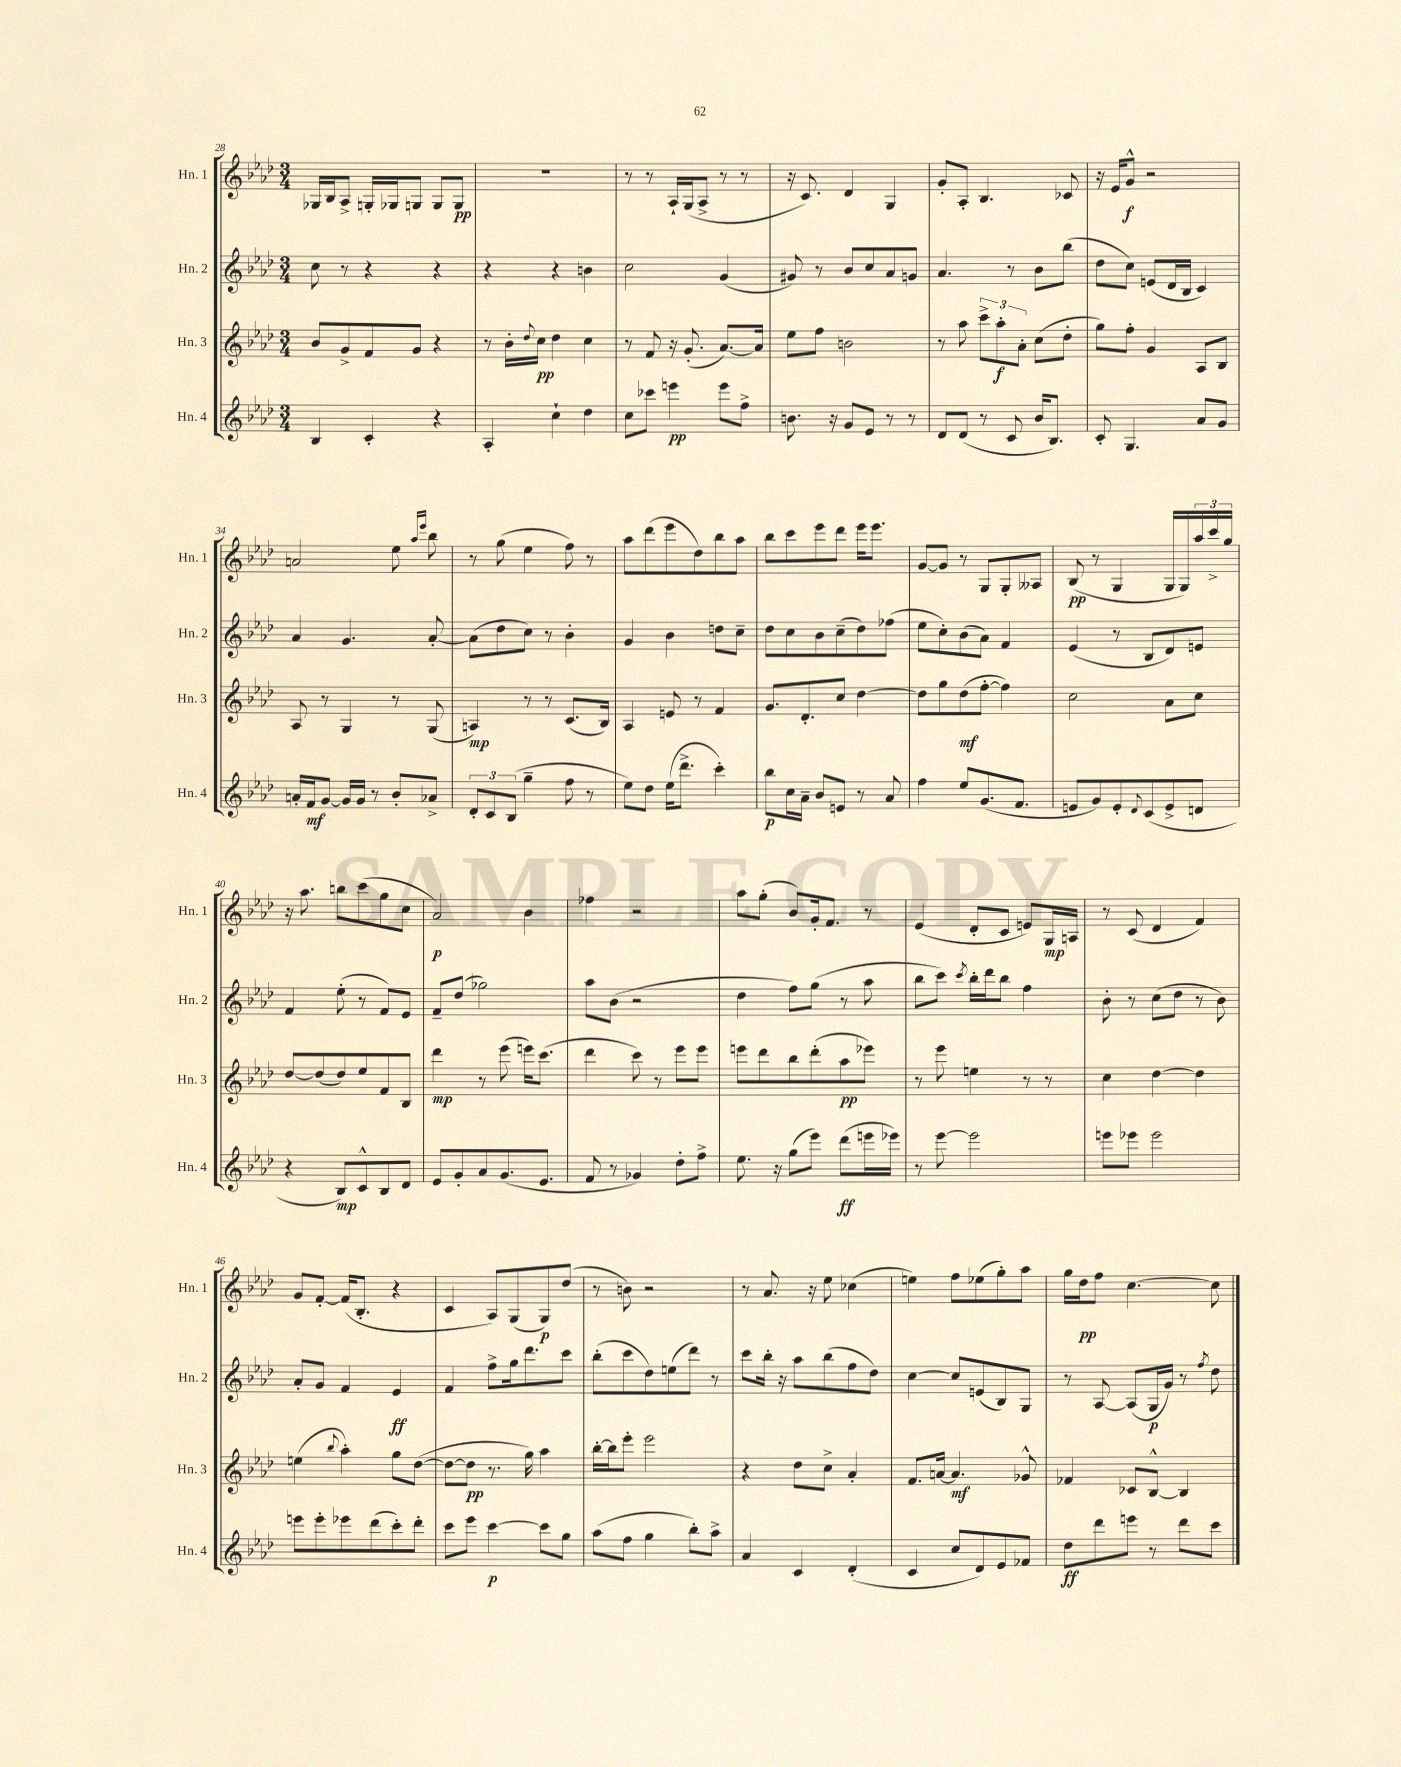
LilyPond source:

<<
\new StaffGroup <<
\new Staff = "s0" \with { instrumentName = "Hn. 1" shortInstrumentName = "Hn. 1" } {
    \clef treble \key aes \major \numericTimeSignature \time 3/4
    ges16 bes16 aes8-> g16-. ges16 g8 g8 g8\pp |
    R2. |
    r8 r8 aes16-! g16( aes8-> r8 r8 |
    r16 c'8.) des'4 g4 |
    g'8-. aes8-. bes4. ces'8 |
    r16 ees'16 g'8-^\f r2 |
    a'2 ees''8 \grace { aes''16 ees'''16 } bes''8 |
    r8 g''8( ees''4 f''8) r8 |
    aes''8 des'''8( ees'''8 des''8) bes''8 aes''8 |
    bes''8 c'''8 ees'''8 des'''8 ees'''16 ees'''8. |
    g'8~ g'8 r8 g8 g8-. aeses8 |
    bes8\pp( r8 g4 g16 g16) \tuplet 3/2 { aes''16 c'''16-> g''16 } |
    r16 aes''8. b''8 c'''8( g''8 c''8 |
    aes'2\p) bes'4 |
    fes''4 r2 |
    aes''8 g''8-.( bes'8) g'16-. f'8. r8 |
    ees'4( des'8-. c'8 e'8) g16\mp a16 |
    r8 c'8( des'4 f'4) |
    g'8 f'8~-. f'16( bes8.-. r4 |
    c'4 aes8) g8( g8\p) des''8( |
    r8 b'8) r2 |
    r8 aes'8. r16 ees''8 ces''4( |
    e''4) f''8 ees''8( g''8-.) aes''8 |
    g''16 des''16\pp f''8 c''4.~ c''8 \bar "|." |
}
\new Staff = "s1" \with { instrumentName = "Hn. 2" shortInstrumentName = "Hn. 2" } {
    \clef treble \key aes \major \numericTimeSignature \time 3/4
    c''8 r8 r4 r4 |
    r4 r4 b'4 |
    c''2 g'4( |
    gis'8) r8 bes'8 c''8 aes'8 g'8 |
    aes'4. r8 bes'8 bes''8( |
    des''8 c''8) e'8( des'16 bes16 c'4) |
    aes'4 g'4. aes'8~-. |
    aes'8( des''8 c''8) r8 bes'4-. |
    g'4 bes'4 d''8 c''8-- |
    des''8 c''8 bes'8 c''8--( des''8) fes''8( |
    ees''8 c''8-.) bes'8( aes'8) f'4 |
    ees'4( r8 bes8 des'8) e'8 |
    f'4 ees''8-.( r8 f'8) ees'8 |
    f'8-- des''8( ges''2) |
    aes''8 bes'8( r2 |
    des''4 f''8) g''8( r8 aes''8 |
    bes''8 c'''8) \acciaccatura { c'''8 } bes''16-. des'''16 bes''8 f''4 |
    bes'8-. r8 c''8( des''8 r8 bes'8) |
    aes'8-. g'8 f'4 ees'4\ff |
    f'4 f''8-> g''16 des'''8. c'''8 |
    bes''8-.( c'''8 des''8) e''8( des'''8) r8 |
    c'''8 bes''16-. r16 aes''8 bes''8( f''8 des''8) |
    c''4~ c''8 e'8( bes8) g8 |
    r8 aes8~ aes8( g16\p g'16) r8 \acciaccatura { f''8 } des''8 \bar "|." |
}
\new Staff = "s2" \with { instrumentName = "Hn. 3" shortInstrumentName = "Hn. 3" } {
    \clef treble \key aes \major \numericTimeSignature \time 3/4
    bes'8 g'8-> f'8 g'8 r4 |
    r8 bes'16-. \appoggiatura { des''8 } c''16\pp des''4 c''4 |
    r8 f'8 r16 g'8.-.( aes'8.~) aes'16 |
    ees''8 f''8 b'2 |
    r8 aes''8 \tuplet 3/2 { c'''8-> aes''8-.\f aes'8-. } c''8( des''8-. |
    g''8) f''8-. g'4 aes8 bes8 |
    aes8 r8 g4 r8 g8( |
    a4\mp) r8 r8 c'8.( bes16) |
    aes4 e'8 r8 f'4 |
    g'8. des'8.-. c''8 des''4~ |
    des''8 g''8 des''8\mf( f''8~-. f''4) |
    c''2 aes'8 c''8 |
    des''8~ des''8( des''8) ees''8 f'8 bes8 |
    des'''4\mp r8 ees'''8( e'''16) c'''8.( |
    des'''4 c'''8) r8 ees'''8 ees'''8 |
    e'''8 des'''8 bes''8 des'''8-.( aes''8\pp ees'''8) |
    r8 ees'''8 e''4 r8 r8 |
    c''4 des''4~ des''4 |
    e''4( \appoggiatura { bes''8 } aes''4-.) g''8 des''8~( |
    des''8~ des''8\pp r8. g''16) aes''4 |
    bes''16~-. bes''16 ees'''8-. ees'''2 |
    r4 des''8 c''8-> aes'4-. |
    f'8. a'16~ a'4.\mf ges'8-^ |
    fes'4 ces'8 bes8~-^ bes4 \bar "|." |
}
\new Staff = "s3" \with { instrumentName = "Hn. 4" shortInstrumentName = "Hn. 4" } {
    \clef treble \key aes \major \numericTimeSignature \time 3/4
    bes4 c'4-. r4 |
    aes4-. c''4-! des''4 |
    c''8 ces'''8 e'''4\pp e'''8 f''8-> |
    b'8. r16 g'8 ees'8 r8 r8 |
    des'8 des'8( r8 c'8 bes'16 bes8.) |
    c'8-. g4. aes'8 g'8 |
    a'16-. f'16\mf g'8~ g'16 g'16 r8 bes'8-. aes'8-> |
    \tuplet 3/2 { des'8-. c'8 bes8( } g''4-- f''8 r8 |
    ees''8) des''8 ees''16( des'''8.-> c'''4-.) |
    bes''8\p c''16 aes'16-- bes'8 e'8 r8 aes'8 |
    f''4 ees''8 g'8.( f'8. |
    e'8 g'8) e'8-. \appoggiatura { des'8 } c'8( e'8-> d'8 |
    r4 bes8\mp) c'8-^ bes8 des'8 |
    ees'8 g'8-. aes'8 g'8.( ees'8. |
    f'8 r8 ges'4) des''8-. f''8-> |
    ees''8. r16 g''8( ees'''8) des'''8\ff( e'''16 ees'''16) |
    r8 ees'''8~ ees'''2 |
    e'''8 ees'''8 ees'''2 |
    e'''8 e'''8-. ees'''8 des'''8( c'''8-.) des'''8-. |
    c'''8 ees'''8 c'''4~\p c'''8 g''8 |
    aes''8( f''8 g''4 bes''8-.) aes''8-> |
    aes'4 c'4 des'4-.( |
    c'4 c''8 des'8) ees'8 fes'8 |
    des''8\ff des'''8 e'''8 r8 des'''8 c'''8 \bar "|." |
}
>>
>>
\layout { \context { \Score currentBarNumber = #28 } }
